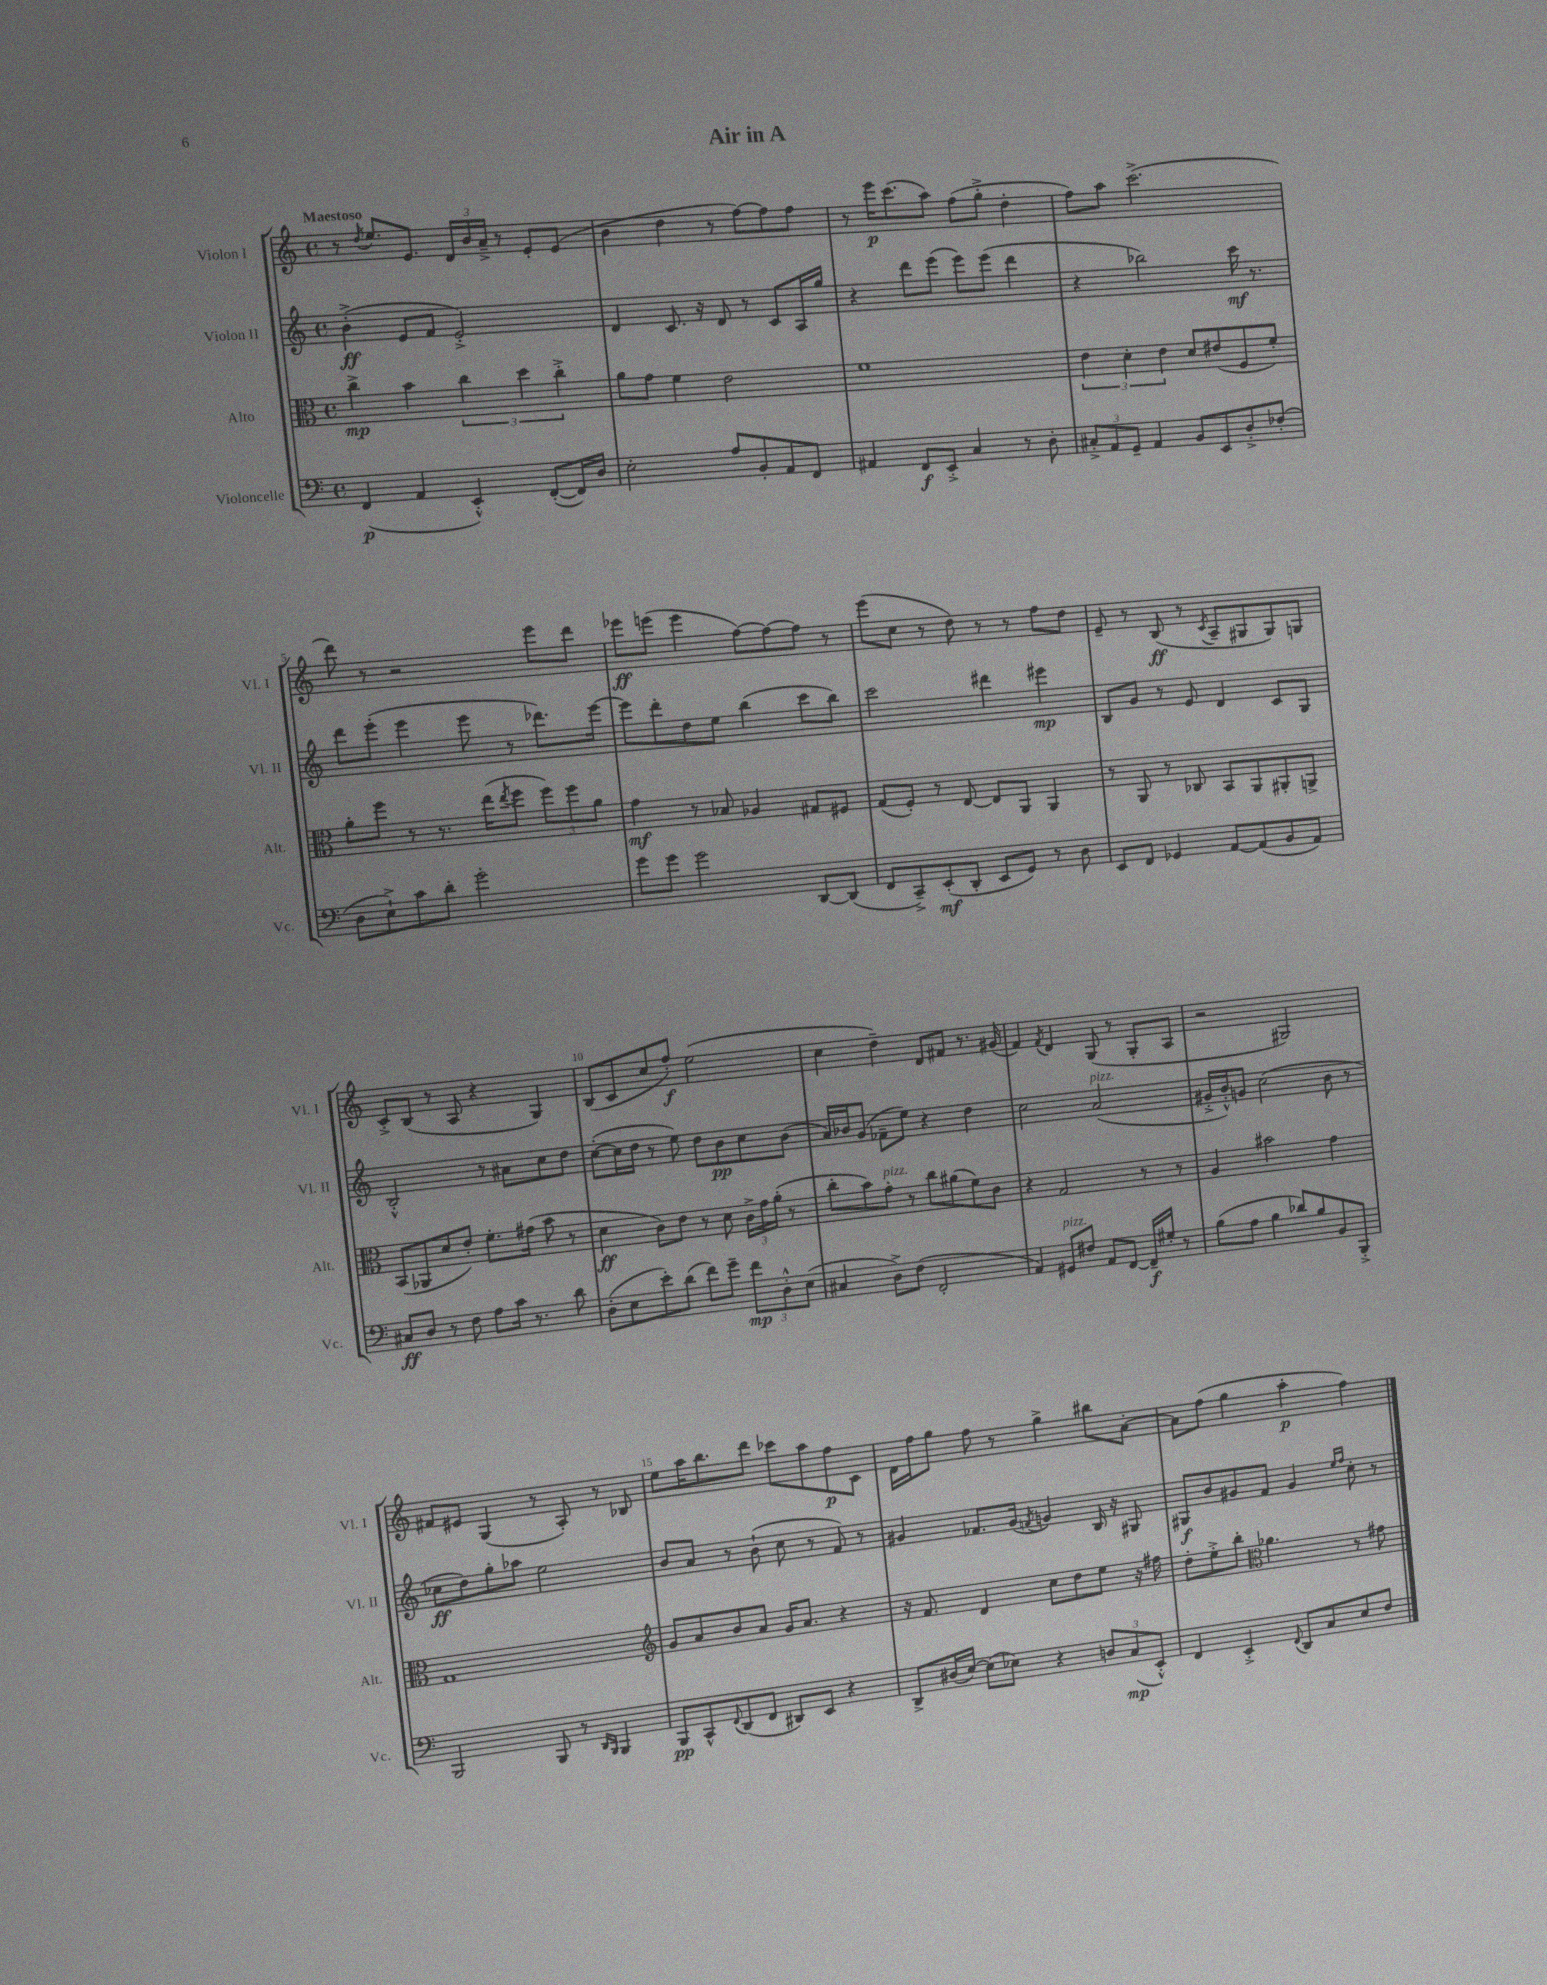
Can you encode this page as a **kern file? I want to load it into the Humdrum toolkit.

**kern	**kern	**kern	**kern
*staff4	*staff3	*staff2	*staff1
*clefF4	*clefC3	*clefG2	*clefG2
*k[]	*k[]	*k[]	*k[]
*M4/4	*M4/4	*M4/4	*M4/4
*met(c)	*met(c)	*met(c)	*met(c)
(4FF/	4cc^\	(4b'^\	8r
.	.	.	8qdd/
.	.	.	8.ee/L
4AA/	4b\	8e/L	.
.	.	.	8.e/J
.	.	8f/J	.
4EE'^^/)	6cc\	2e'^/)	24d/LL
.	.	.	24b/
.	.	.	24a~^/JJ
.	.	.	8r
.	6dd\	.	.
([8FF'/L	.	.	8e'/L
.	6cc'^\	.	.
16FF/]L)	.	.	(8e/J
16D/JJ	.	.	.
=	=	=	=
2E'\	8a\L	4d/	4b\
.	8g\J	.	.
.	4f\	8.c/	4dd\
.	.	16r	.
8A/L	2e\	8d/	8r
8BB'/	.	8r	[8ff\L)
8AA/	.	8c/L	8ff\]
8FF/J	.	16A/L	8ff\J
.	.	16gg/JJ	.
=	=	=	=
4AA#/	1f	4r	8r
.	.	.	16eee\LK
.	.	.	(8.ccc\
8FF/L	.	8ddd\L	.
8EE'^/J	.	(8eee\J	8aa\J)
4C/	.	8eee\L)	(8ff\L
.	.	(8eee\J	8gg'^\J
8r	.	4ddd\	4dd'\
8D'\	.	.	.
=	=	=	=
12C#'^/L	6e\	4r	8ff\L)
12AA/	.	.	.
.	.	.	8aa\J
12GG~/J	6d'\	.	.
4AA/	.	2bb-\)	(2.ccc^\
.	6e\	.	.
8BB/L	8d/L	.	.
8EE/	(8e#/	.	.
8D'^/	8F/	16ccc\	.
.	.	8.r	.
(8F-'/J	8f'/J)	.	.
=	=	=	=
8D\L	8a'\L	8ddd\L	8ddd\)
8E`^\)	8ff\J	(8eee'\J	8r
8c\	8r	4eee\	2r
8d'\J	8.r	.	.
2g'\	.	8eee\	.
.	(16ee\LK	.	.
.	8qee/	.	.
.	8ff\J	8r	.
.	12ff\L)	8.ddd-\L)	8eee\L
.	12ff\	.	.
.	.	.	8ddd\J
.	12a\J	.	.
.	.	[16eee\Jk	.
=	=	=	=
8g\L	4g\	8eee\]L	8eee-\L
8g\J	.	8ddd'\	(8eee\J
2g\	8r	8dd\	4eee\
.	8B-/	8ee\J	.
.	4A-/	(4bb\	[8ff\L)
.	.	.	8ff\_
[8DD/L	8G#/L	8ccc\L	8ff\]J
(8DD/]J	8F#/J	8bb\J)	8r
=	=	=	=
8FF/L	(8G/L	2ccc\	(8eee\L
8CC~^/)	8F'/J)	.	8cc\J
(8EE'/	8r	.	8r
8DD'/J	[8E/	.	8dd\)
8EE/L	8E/]L	4ddd#\	8r
8GG/J)	8AA/J	.	8r
8r	4AA/	4eee#\	8ff\L
8D\	.	.	8dd\J
=	=	=	=
8EE/L	8r	8B/L	8e~/
8FF/J	8AA/	8g/J	8r
4GG-/	8r	8r	(8B/
.	8C-/	8e/	8r
.	.	.	8qc/
[8AA/L	8BB/L	4d/	8A~/L
(8AA/]	8AA/	.	8G#/
8BB/	8AA#'/	8c/L	8G#/)
8AA/J)	8AA^/J	8G/J	8G/J
=	=	=	=
8C#/L	(8BB/L	2B'^^/	8c'^/L
8D/J	8AA-/	.	(8B/J
8r	8d/	.	8r
8F\	8e'/J)	.	8A/
8A\L	8.f'\L	8r	4r
16c\Jk	.	8a#\L	.
8.r	(16g#\Jk	.	.
.	8b\	8cc\	4G/)
8d\	8r	8dd\J	.
=	=	=	=
(8D'\L	4d\	([8cc'\L	(8B/L
8E\	.	16cc\]L	8c/
.	.	16dd\JJ	.
8e'\)	8c\L)	8r	8cc/
(8d\J	8e\J	8ee\)	8ff'/J)
8f\L)	8r	8dd\L	(2ee\
8g~\J	8d\	8b\	.
12f\L	24c^\LL	8cc\	.
.	24g\	.	.
12D'^^\	(24a'\JJ	.	.
.	8r	(8b\J	.
(12E\J	.	.	.
=	=	=	=
4C#/	8cc'\L	16a/LL)	4cc\
.	.	16b-/J	.
.	8b\)	(8g/J	.
8D^\L)	8g'\J	8f-~\L	4dd~\)
(8F\J	8r	8ee\J)	.
2FF'/	8cc\L	4r	8d/L
.	(8a#\	.	8f#/J
.	8f\)	4dd\	8.r
.	8c\J	.	.
.	.	.	(16g#/
=	=	=	=
4AA/)	4r	2cc\	4f/)
.	.	.	8qf/
8GG#/L	2G/	.	4d/
8F#/J	.	.	.
8AA/L	.	(2a/	(8G/
[8FF/J	.	.	8r
16FF~/]LL	8r	.	8G'/L
16G#'/JJ	.	.	.
8r	8r	.	8A/J
=	=	=	=
(8B\L	4A/	16g#'^/LL	2r
.	.	16b'^^/J)	.
8A\J	.	8g/J	.
4B\	2b#\	(2cc\	.
8d-/L)	.	.	2G#/)
8B/	.	.	.
8BB/	4g\	8b\	.
8BBB'^/J	.	8r	.
=	=	=	=
2BBB/	1G	8cc-\L	8f#/L
.	.	8dd\)	8e#/J
.	.	8gg'\	(4G/
.	.	8aa-\J	.
8BBB/	.	2ee\	8r
8r	.	.	8A'/)
16qqDD/LL	.	.	.
16qqBBB/JJ	.	.	.
4BBB/	.	.	8r
.	.	.	8B-/
=	=	=	=
*	*clefG2	*	*
8BBB/L	8g/L	8b/L	8ee\L
8CC^^/	8a/	8a/J	16aa\K
.	.	.	8.bb\
8qqFF/	.	.	.
(8DD/	8b/	8r	.
8FF/J	8a/J	(8b`\	8ddd\J
8DD#/L)	16g/LK	8cc\	8ccc-\L
.	8.a/J	.	.
8EE/J	.	8r	8aa\
4r	4r	8f/)	8ff\
.	.	8r	8c\J
=	=	=	=
8DD^/L	16r	4g#/	16d\LL
.	8.f/	.	16ff\J
(16D#/L	.	.	8gg\J
[16E/JJ)	.	.	.
(8E\]L	4d/	8.f-/L	8ff\
8E-\J)	.	.	8r
.	.	(16g#/Jk	.
.	.	8qf/	.
4r	8cc\L	4g/)	4gg^\
.	8dd\	.	.
12D/L	8ee\J	16B/	8bb#\L
.	.	16r	.
(12C/	.	.	.
.	16r	8G#/	[8a'\J
12EE'^^/J)	.	.	.
.	16ff#\	.	.
=	=	=	=
4FF/	8dd'\L	8G#/L	8a\]L
.	8ee'^\	8b/	(8ff\J
4EE'^/	8bb'\J	8g#/	4gg\
*	*clefC3	*	*
.	4.a-\	8f/J	.
8qqFF/	.	.	.
8DD/L	.	4g#/	4aa'\
8C/	.	.	.
.	.	16qqee/LL	.
.	.	16qqff/JJ	.
8E/	8r	8cc'\	4ff\)
8F/J	8g#\	8r	.
==	==	==	==
*-	*-	*-	*-
